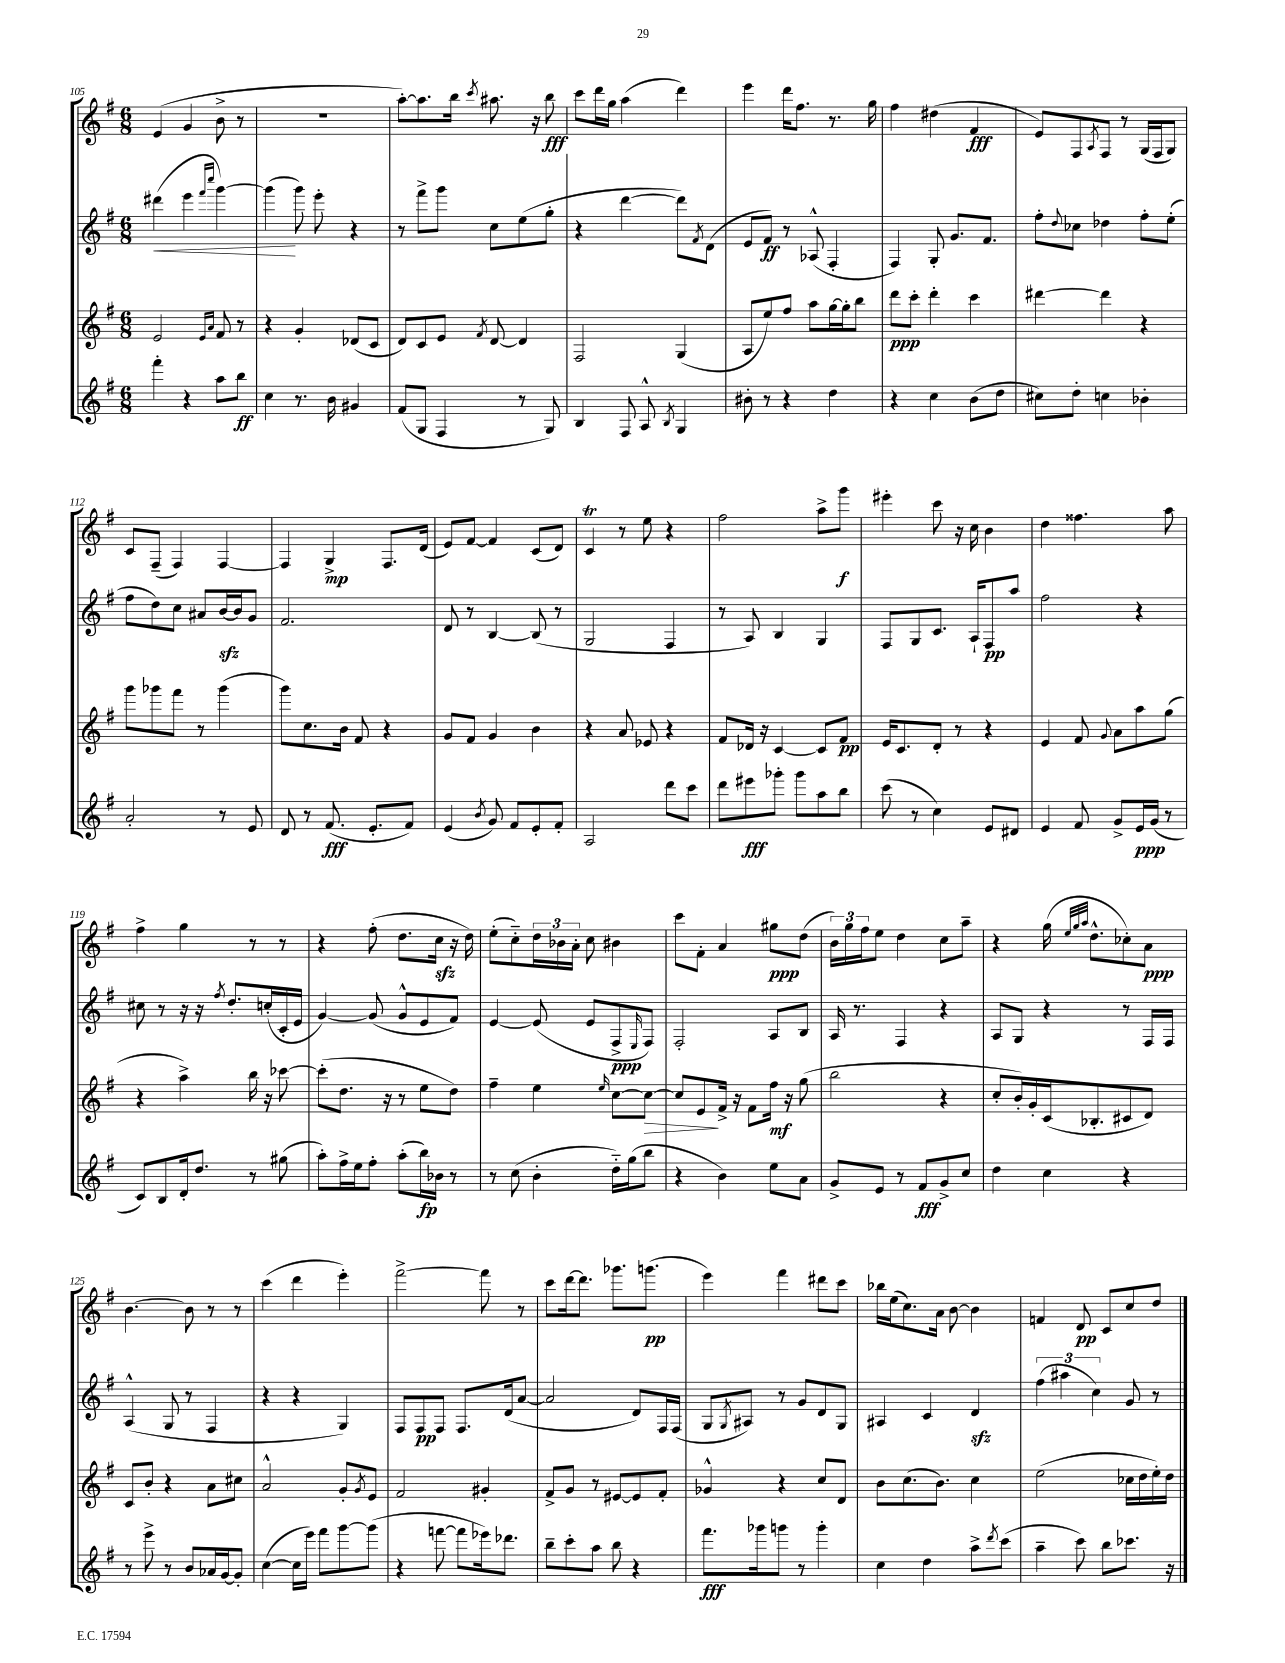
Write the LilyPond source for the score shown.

<<
\new StaffGroup <<
\new Staff = "s0" {
    \clef treble \key g \major \numericTimeSignature \time 6/8
    e'4( g'4 b'8-> r8 |
    r2. |
    a''8~-.) a''8. b''16 \acciaccatura { c'''8 } ais''8. r16 b''8\fff |
    c'''8 d'''16 g''16 a''4( d'''4) |
    e'''4 d'''16 fis''8. r8. g''16 |
    fis''4 dis''4( fis'4\fff |
    e'8) fis8 \acciaccatura { a8 } fis8 r8 g16( fis16 g8) |
    c'8 fis8--( fis4) fis4~ |
    fis4 g4->\mp fis8. d'16( |
    e'8) fis'8~ fis'4 c'8( d'8) |
    c'4\trill r8 e''8 r4 |
    fis''2 a''8-> g'''8\f |
    eis'''4-. c'''8 r16 c''16 b'4 |
    d''4 fisis''4. a''8 |
    fis''4-> g''4 r8 r8 |
    r4 fis''8-.( d''8. c''16\sfz r16 d''16) |
    e''8-.( c''8-_) \tuplet 3/2 { d''16 bes'16 a'16-. } c''8 bis'4 |
    c'''8 fis'8-. a'4 gis''8\ppp d''8( |
    \tuplet 3/2 { b'16) g''16 fis''16 } e''8 d''4 c''8 a''8-- |
    r4 g''16( \grace { e''32 g''32 a''32 } d''8.-^ ces''8-.) a'8\ppp |
    b'4.~ b'8 r8 r8 |
    c'''4( d'''4 e'''4-.) |
    fis'''2~-> fis'''8 r8 |
    c'''8 d'''16~ d'''8. ges'''8. g'''8.\pp( |
    e'''4) fis'''4 dis'''8 c'''8 |
    bes''16 e''16( c''8.) a'16 b'8~ b'4 |
    f'4 d'8\pp c'8 c''8 d''8 \bar "|." |
}
\new Staff = "s1" {
    \clef treble \key g \major \numericTimeSignature \time 6/8
    dis'''4\<( e'''4 \grace { fis'''16 c''''16 } g'''4~) |
    g'''4\!( g'''8) e'''8-. r4 |
    r8 fis'''8-> g'''8 c''8 e''8( g''8-. |
    r4 d'''4~ d'''8) \acciaccatura { fis'8 } d'8( |
    e'8 fis'8\ff) r8 aes8-^( fis4-. |
    fis4) g8-. g'8. fis'8. |
    fis''8-. \appoggiatura { d''8 } ces''8 des''4 fis''8-. e''8-.( |
    fis''8 d''8) c''8 ais'8 b'16~\sfz b'16 g'8 |
    fis'2. |
    d'8 r8 b4~ b8( r8 |
    g2 fis4 |
    r8 a8) b4 g4 |
    fis8 g8 c'8. a16-! fis8\pp a''8 |
    fis''2 r4 |
    cis''8 r8 r16 r16 \acciaccatura { fis''8 } d''8.-. c''16-.( c'16-. e'16 |
    g'4~) g'8( g'8-^ e'8 fis'8) |
    e'4~ e'8( e'8 fis8->\ppp \grace { e16 } fis8) |
    fis2-. a8 b8 |
    a16 r8. fis4 r4 |
    a8 g8 r4 r8 fis16 fis16 |
    a4-^( g8 r8 fis4 |
    r4 r4 g4) |
    fis8 fis8\pp fis8 fis8. d'16( a'8~ |
    a'2 d'8) fis16 fis16( |
    g8 \acciaccatura { g8 } ais8) r8 g'8 d'8 g8 |
    ais4 c'4 d'4\sfz |
    \tuplet 3/2 { fis''4( ais''4 c''4) } g'8 r8 \bar "|." |
}
\new Staff = "s2" {
    \clef treble \key g \major \numericTimeSignature \time 6/8
    e'2 \grace { e'16 a'16 } fis'8 r8 |
    r4 g'4-. des'8( c'8 |
    d'8) c'8 e'8 \acciaccatura { fis'8 } d'8~ d'4 |
    fis2 g4( |
    a8 e''8) fis''8 a''8 g''16~ g''16-. b''8 |
    d'''8\ppp c'''8-. d'''4-. c'''4 |
    dis'''4~ dis'''4 r4 |
    g'''8 ges'''8 fis'''8 r8 ges'''4( |
    g'''8) c''8. b'16 fis'8 r4 |
    g'8 fis'8 g'4 b'4 |
    r4 a'8 ees'8 r4 |
    fis'8 des'16 r16 c'4~ c'8 fis'8\pp |
    e'16 c'8. d'8-. r8 r4 |
    e'4 fis'8 \appoggiatura { g'8 } a'8 a''8 g''8( |
    r4 a''4->) b''16 r16 ces'''8~ |
    ces'''8-.( d''8. r16 r8 e''8 d''8) |
    fis''4-- e''4 \grace { e''16 } c''8~ c''8~\> |
    c''8 e'8\! fis'16-> r16 fis'8 fis''16\mf r16 g''8( |
    b''2 r4 |
    c''8-. b'16-.) g'16-. c'16( bes8.-. cis'8 d'8) |
    c'8 b'8-. r4 a'8 cis''8 |
    a'2-^ g'8-. \acciaccatura { g'8 } e'8 |
    fis'2 gis'4-. |
    fis'8-> g'8 r8 eis'8~ eis'8 fis'8-. |
    ges'4-^ r4 c''8 d'8 |
    b'8 c''8.( b'8.) c''4 |
    e''2( ces''16 d''16 e''16-.) d''16 \bar "|." |
}
\new Staff = "s3" {
    \clef treble \key g \major \numericTimeSignature \time 6/8
    fis'''4-. r4 a''8 b''8\ff |
    c''4 r8. b'16 gis'4 |
    fis'8( g8 fis4 r8 g8) |
    b4 fis8 a8-^ \acciaccatura { b8 } g4 |
    bis'8-. r8 r4 d''4 |
    r4 c''4 b'8( d''8 |
    cis''8) d''8-. c''4 bes'4-. |
    a'2-. r8 e'8 |
    d'8 r8 fis'8.\fff( e'8.-. fis'8) |
    e'4( \acciaccatura { b'8 } g'8) fis'8 e'8-. fis'8-. |
    a2 d'''8 c'''8 |
    d'''8 eis'''8\fff ges'''8-. ges'''8 a''8 b''8 |
    c'''8( r8 c''4) e'8 dis'8 |
    e'4 fis'8 g'8-> e'16\ppp g'16( r8 |
    c'8) b8 d'16-. d''8. r8 gis''8( |
    a''8-.) fis''16-> e''16 fis''8-. a''8-.( b''16\fp) bes'16 r8 |
    r8 c''8( b'4-. d''16-_) g''16( b''8 |
    r4 b'4) e''8 a'8 |
    g'8-> e'8 r8 fis'8\fff g'8-> c''8 |
    d''4 c''4 r4 |
    r8 e'''8-> r8 b'8 aes'16 g'16~ g'8-. |
    c''4~( c''16 e'''16) fis'''8 g'''8~ g'''8( |
    r4 f'''8~ f'''8 ees'''16) des'''8. |
    b''8-- c'''8-. a''8 b''8 r4 |
    fis'''8.\fff ges'''16 g'''8 r8 g'''4-. |
    c''4 d''4 a''8-> \acciaccatura { d'''8 } c'''8( |
    a''4-- c'''8) b''8 ces'''8. r16 \bar "|." |
}
>>
>>
\layout { \context { \Score currentBarNumber = #105 } }
